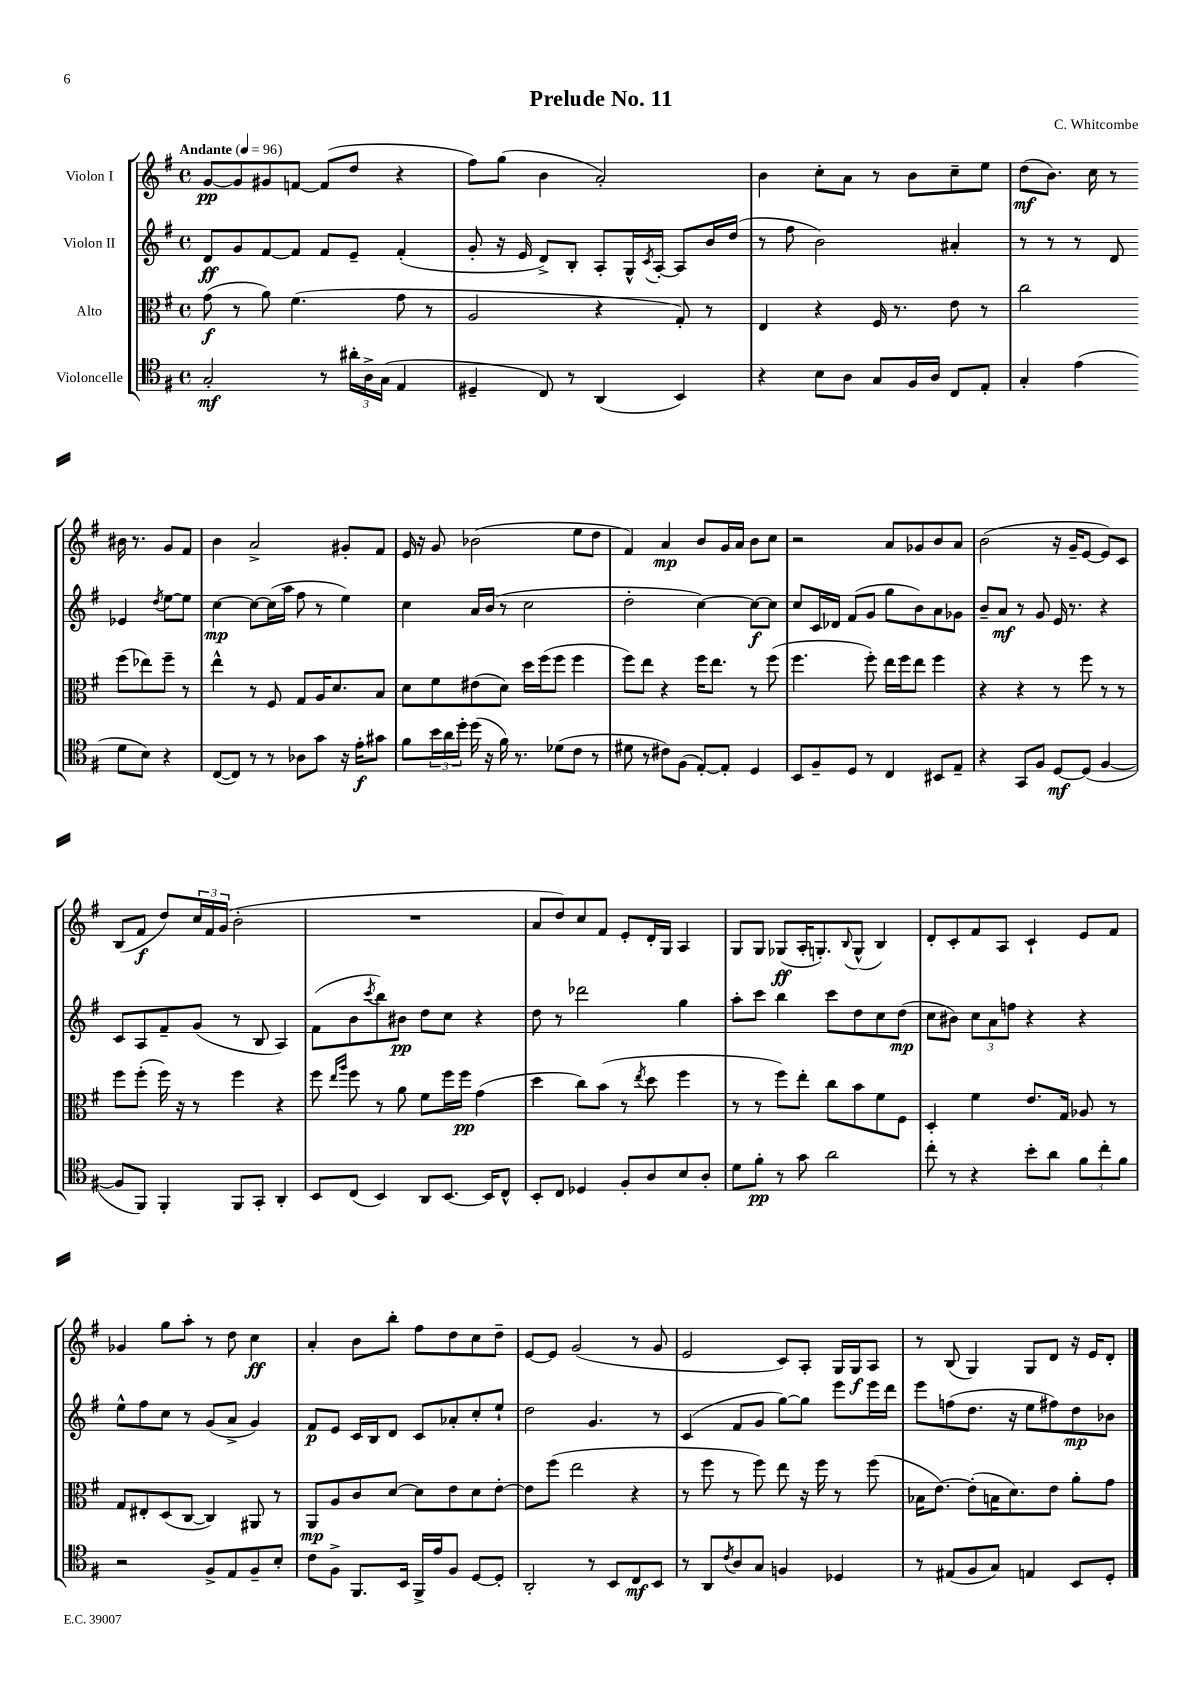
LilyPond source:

\header { title = "Prelude No. 11" composer = "C. Whitcombe" }
<<
\new StaffGroup <<
\new Staff = "s0" \with { instrumentName = "Violon I" } {
    \clef treble \key g \major \defaultTimeSignature \time 4/4 \tempo "Andante" 4 = 96
    g'8~\pp g'8 gis'8 f'8~ f'8( d''8 r4 |
    fis''8) g''8( b'4 a'2-.) |
    b'4 c''8-. a'8 r8 b'8 c''8-- e''8 |
    d''8\mf( b'8.) c''16 r8 bis'16 r8. g'8 fis'8 |
    b'4 a'2-> gis'8-. fis'8 |
    e'16 r16 g'8 bes'2( e''8 d''8 |
    fis'4) a'4\mp b'8 g'16 a'16 b'8 c''8 |
    r2 a'8 ges'8 b'8 a'8 |
    b'2( r16 g'16-- e'8~ e'8) c'8 |
    b8( fis'8\f d''8) \tuplet 3/2 { c''16 fis'16 g'16( } b'2-. |
    R1 |
    a'8 d''8) c''8 fis'8 e'8-. d'16-. g16 a4 |
    g8 g8 ges8\ff( a16-. g8.-.) \appoggiatura { b8 } g8-^( b4) |
    d'8-. c'8-. fis'8 a8 c'4-! e'8 fis'8 |
    ges'4 g''8 a''8-. r8 d''8 c''4\ff |
    a'4-. b'8 b''8-. fis''8 d''8 c''8 d''8-- |
    e'8~ e'8 g'2( r8 g'8 |
    e'2 c'8) a8-. g16 g16\f a8 |
    r8 b8( g4) g8 d'8 r16 e'16 d'8-. \bar "|." |
}
\new Staff = "s1" \with { instrumentName = "Violon II" } {
    \clef treble \key g \major \defaultTimeSignature \time 4/4
    d'8\ff g'8 fis'8~ fis'8 fis'8 e'8-- fis'4-.( |
    g'8-. r16 e'16 d'8->) b8-. a8-. g16-^ \acciaccatura { c'8 } a16~-. a8 b'16 d''16( |
    r8 fis''8 b'2) ais'4-. |
    r8 r8 r8 d'8 ees'4 \acciaccatura { d''8 } e''8~ e''8 |
    c''4~\mp c''8~ c''16( a''16 fis''8 r8 e''4) |
    c''4 a'16 b'16( r8 c''2 |
    d''2-. c''4~) c''8~\f c''8 |
    c''8 c'16 des'16 fis'8( g'8 g''8 b'8) a'8 ges'8 |
    b'8-- a'8\mf r8 g'8 e'16 r8. r4 |
    c'8 a8 fis'8-- g'8( r8 b8 a4) |
    fis'8( b'8 \acciaccatura { c'''8 } b''8) bis'8\pp d''8 c''8 r4 |
    d''8 r8 des'''2 g''4 |
    a''8-. c'''8 b''4 c'''8 d''8 c''8 d''8\mp( |
    c''8 bis'8) \tuplet 3/2 { c''8 a'8 f''8 } r4 r4 |
    e''8-^ fis''8 c''8 r8 g'8( a'8-> g'4) |
    fis'8\p e'8 c'16 b16 d'8 c'8 aes'8-. c''8-. e''8-! |
    d''2 g'4. r8 |
    c'4( fis'8 g'8 g''8~) g''8 e'''8 e'''16 d'''16 |
    e'''8 f''8( d''8. r16 e''8 fis''8) d''8\mp bes'8 \bar "|." |
}
\new Staff = "s2" \with { instrumentName = "Alto" } {
    \clef alto \key g \major \defaultTimeSignature \time 4/4
    g'8\f( r8 a'8) fis'4.( g'8 r8 |
    a2 r4 g8-.) r8 |
    e4 r4 fis16 r8. e'8 r8 |
    c''2 fis''8( ees''8) fis''8-- r8 |
    e''4-^ r8 fis8 g8 a16 d'8. b8 |
    d'8 fis'8 eis'8( d'8) d''16 fis''16( fis''8 fis''4 |
    fis''8) e''8 r4 fis''16 e''8. r8 fis''8( |
    fis''4. fis''8-.) e''16 fis''16 e''8 fis''4 |
    r4 r4 r8 fis''8 r8 r8 |
    fis''8 fis''8-.( fis''16) r16 r8 fis''4 r4 |
    fis''8 \grace { e''16 a''16 } fis''8 r8 a'8 fis'8 fis''16 fis''16\pp g'4( |
    d''4 c''8) b'8( r8 \acciaccatura { e''8 } d''8 fis''4 |
    r8 r8 fis''8) e''8-. c''8 b'8 fis'8 fis8 |
    d4-. fis'4 e'8. g16 aes8 r8 |
    g8 eis8-. d8( c8~ c4) ais,8 r8 |
    a,8\mp a8 c'8 d'8~ d'8 e'8 d'8 e'8~-. |
    e'8 fis''8( e''2 r4 |
    r8 fis''8 r8 fis''8) e''8 r16 fis''16 r8 fis''8( |
    bes16 e'8.~) e'8-.( b16 d'8.) e'8 a'8-. g'8 \bar "|." |
}
\new Staff = "s3" \with { instrumentName = "Violoncelle" } {
    \clef tenor \key g \major \defaultTimeSignature \time 4/4
    g2-.\mf r8 \tuplet 3/2 { ais'16-. a16-> g16( } e4 |
    dis4-- c8) r8 a,4( b,4) |
    r4 b8 a8 g8 fis16 a16 c8 e8-. |
    g4-. e'4( d'8 b8) r4 |
    c8~( c8) r8 r8 aes8 g'8 r16 e'16-.\f gis'8 |
    fis'8 \tuplet 3/2 { b'16 a'16 d''16-. } d''16( r16 fis'16) r8. des'8( c'8 r8 |
    dis'8 r8 cis'8) fis8( e8~-.) e8-. d4 |
    b,8 fis8-- d8 r8 c4 bis,8 e8-- |
    r4 g,8 fis8 d8~\mf d8( fis4~ |
    fis8 fis,8) fis,4-. fis,8 g,8-. a,4-. |
    b,8 c8( b,4) a,8 b,8.~ b,16 c8-^ |
    b,8-. c8 des4 fis8-. a8 b8 a8-. |
    d'8 fis'8-.\pp r8 g'8 a'2 |
    c''8-. r8 r4 b'8-. a'8 \tuplet 3/2 { fis'8 c''8-. fis'8 } |
    r2 fis8-> e8 fis8-- b8-. |
    c'8 fis8-> fis,8. b,16 fis,16-> e'16 fis8 d8~ d8-. |
    a,2-. r8 b,8 c8\mf b,8 |
    r8 a,8 \acciaccatura { c'8 } a8 g8 f4 des4 |
    r8 eis8( fis8 g8) e4 b,8 d8-. \bar "|." |
}
>>
>>
\layout { \context { \Score \remove "Bar_number_engraver" } }
